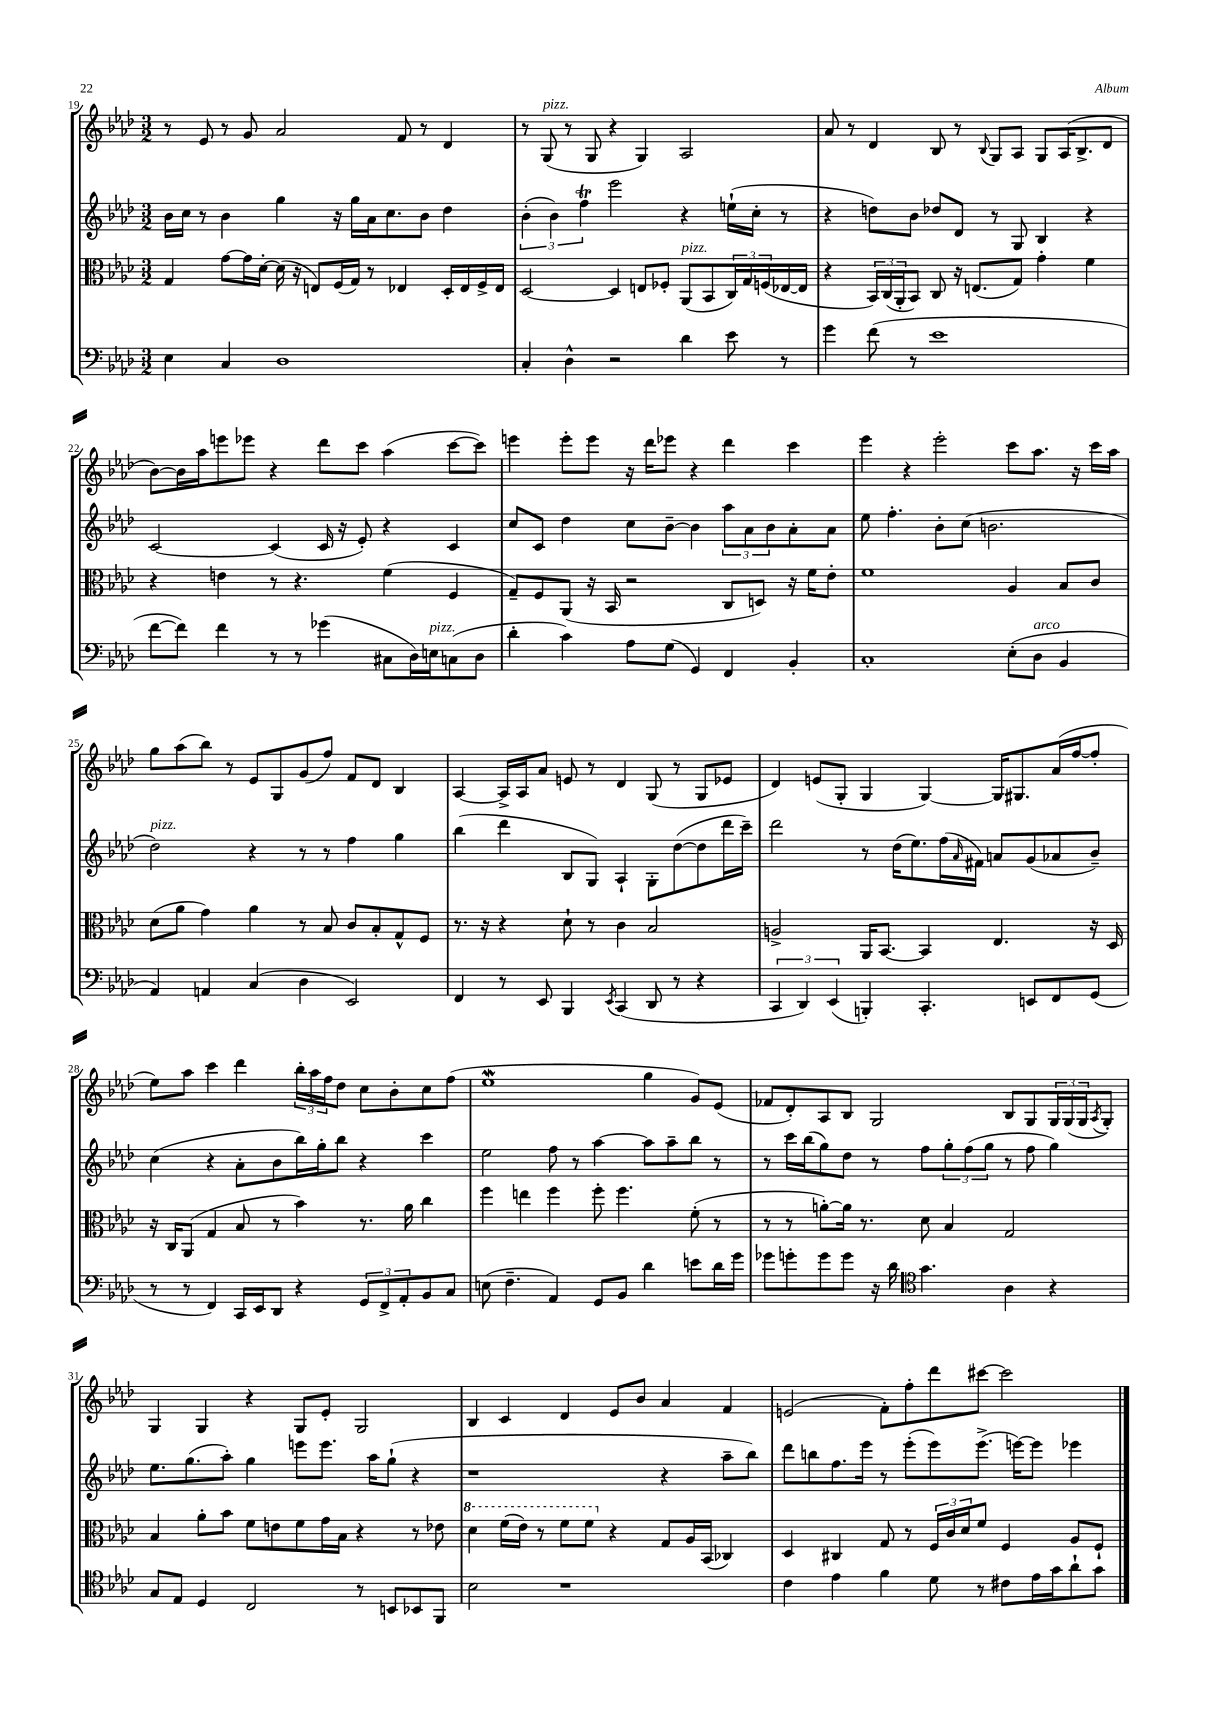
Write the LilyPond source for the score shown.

<<
\new StaffGroup <<
\new Staff = "s0" {
    \clef treble \key aes \major \numericTimeSignature \time 3/2
    r8 ees'8 r8 g'8 aes'2 f'8 r8 des'4 |
    r8 g8^\markup { \italic "pizz." }( r8 g8 r4 g4) aes2 |
    aes'8 r8 des'4 bes8 r8 \appoggiatura { bes8 } g8 aes8 g8 aes16( bes8.-> des'8 |
    bes'8~) bes'16 aes''16 e'''8 ees'''8 r4 des'''8 c'''8 aes''4( c'''8~ c'''8) |
    e'''4 e'''8-. e'''8 r16 des'''16 ees'''8 r4 des'''4 c'''4 |
    ees'''4 r4 ees'''2-. c'''8 aes''8. r16 c'''16 aes''16 |
    g''8 aes''8( bes''8) r8 ees'8 g8 g'8( f''8) f'8 des'8 bes4 |
    aes4~ aes16-> aes16 aes'8 e'8 r8 des'4 g8( r8 g8 ees'8 |
    des'4) e'8( g8-. g4 g4~) g16 gis8. aes'16( f''16~ f''8-. |
    ees''8) aes''8 c'''4 des'''4 \tuplet 3/2 { bes''16-. aes''16 f''16 } des''8 c''8 bes'8-. c''8 f''8( |
    ees''1\mordent g''4 g'8) ees'8( |
    fes'8 des'8-.) aes8 bes8 g2 bes8 g8 \tuplet 3/2 { g16 g16( g16 } \acciaccatura { aes8 } g8-.) |
    g4 g4 r4 g8 ees'8-. g2 |
    bes4 c'4 des'4 ees'8 bes'8 aes'4 f'4 |
    e'2( f'8-.) f''8-. des'''8 cis'''8~ cis'''2 \bar "|." |
}
\new Staff = "s1" {
    \clef treble \key aes \major \numericTimeSignature \time 3/2
    bes'16 c''16 r8 bes'4 g''4 r16 g''16 aes'16 c''8. bes'8 des''4 |
    \tuplet 3/2 { bes'4-.( bes'4) f''4\trill } ees'''2 r4 e''16-!( c''16-. r8 |
    r4 d''8) bes'8 des''8 des'8 r8 g8 bes4 r4 |
    c'2~ c'4( c'16 r16 ees'8-.) r4 c'4 |
    c''8 c'8 des''4 c''8 bes'8~-- bes'4 \tuplet 3/2 { aes''8 aes'8 bes'8 } aes'8-. aes'8 |
    ees''8 f''4.-. bes'8-. c''8( b'2. |
    des''2^\markup { \italic "pizz." }) r4 r8 r8 f''4 g''4 |
    bes''4( des'''4 bes8 g8) aes4-! g8-. des''8~( des''8 des'''16 c'''16--) |
    des'''2 r8 des''16( ees''8.) f''16( \grace { aes'16 } fis'16) a'8 g'8( aes'8 bes'8--) |
    c''4( r4 aes'8-. bes'8 bes''16) g''16-. bes''8 r4 c'''4 |
    ees''2 f''8 r8 aes''4~ aes''8 aes''8-- bes''8 r8 |
    r8 c'''16 bes''16( g''8) des''8 r8 f''8 \tuplet 3/2 { g''8-. f''8( g''8 } r8 f''8 g''4) |
    ees''8. g''8.( aes''8-.) g''4 e'''8 e'''8. aes''16 g''8-!( r4 |
    r1 r4 aes''8-- bes''8) |
    des'''8 b''8 f''8. ees'''16 r8 ees'''8-.( ees'''8) ees'''8.->( e'''16~) e'''8 ees'''4 \bar "|." |
}
\new Staff = "s2" {
    \clef alto \key aes \major \numericTimeSignature \time 3/2
    g4 g'8~ g'16 des'16~-. des'16( r16 e8) f16( g16) r8 ees4 des16-. ees16 f16-> ees16 |
    des2~ des4 e8 fes8-. aes,8^\markup { \italic "pizz." }( bes,8 \tuplet 3/2 { c16) g16 f16( } ees16~ ees16 |
    r4 \tuplet 3/2 { bes,16) c16( aes,16-. } bes,8) c8 r16 e8.( g8) g'4-. f'4 |
    r4 e'4 r8 r4. f'4( f4 |
    g8--) f8 aes,8( r16 bes,16 r2 c8 d8) r16 f'16 ees'8-. |
    f'1 aes4 bes8 c'8 |
    des'8( aes'8 g'4) aes'4 r8 bes8 c'8 bes8-. g8-^ f8 |
    r8. r16 r4 des'8-! r8 c'4 bes2 |
    a2-> aes,16 bes,8.~ bes,4 ees4. r16 des16 |
    r16 c16 aes,8( g4 bes8 r8 bes'4) r8. aes'16 c''4 |
    f''4 e''4 f''4 f''8-. f''4. f'8-.( r8 |
    r8 r8 a'8~-.) a'16 r8. des'8 bes4 g2 |
    bes4 aes'8-. bes'8 f'8 e'8 f'8 g'16 bes16 r4 r8 ees'8 |
    \ottava #1 des''4 f''16( ees''16) r8 f''8 f''8 \ottava #0 r4 g8 aes16 bes,16( ces4) |
    des4 cis4 g8 r8 \tuplet 3/2 { f16 c'16 des'16 } f'8 f4 aes8 f8-! \bar "|." |
}
\new Staff = "s3" {
    \clef bass \key aes \major \numericTimeSignature \time 3/2
    ees4 c4 des1 |
    c4-. des4-^ r2 des'4 ees'8 r8 |
    g'4 f'8( r8 ees'1 |
    f'8~ f'8) f'4 r8 r8 ges'4( cis8 des16) e16^\markup { \italic "pizz." } c8( des8 |
    des'4-. c'4) aes8 g8( g,4) f,4 bes,4-. |
    c1-. ees8-.( des8^\markup { \italic "arco" } bes,4 |
    aes,4) a,4 c4( des4 ees,2) |
    f,4 r8 ees,8 bes,,4 \acciaccatura { ees,8 } c,4( des,8 r8 r4 |
    \tuplet 3/2 { c,4 des,4) ees,4( } b,,4-.) c,4.-. e,8 f,8 g,8( |
    r8 r8 f,4) c,16 ees,16 des,8 r4 \tuplet 3/2 { g,8 f,8-> aes,8-. } bes,8 c8 |
    e8( f4.-- aes,4) g,8 bes,8 des'4 e'8 des'16 g'16 |
    ges'8 g'8-. g'8 g'8 r16 des'16 \clef tenor g'4. aes4 r4 |
    g8 ees8 des4 c2 r8 b,8 bes,8 f,8 |
    bes2 r1 |
    c'4 ees'4 f'4 des'8 r8 cis'8 ees'16 g'16 aes'8-! g'8 \bar "|." |
}
>>
>>
\layout { \context { \Score currentBarNumber = #19 } }
